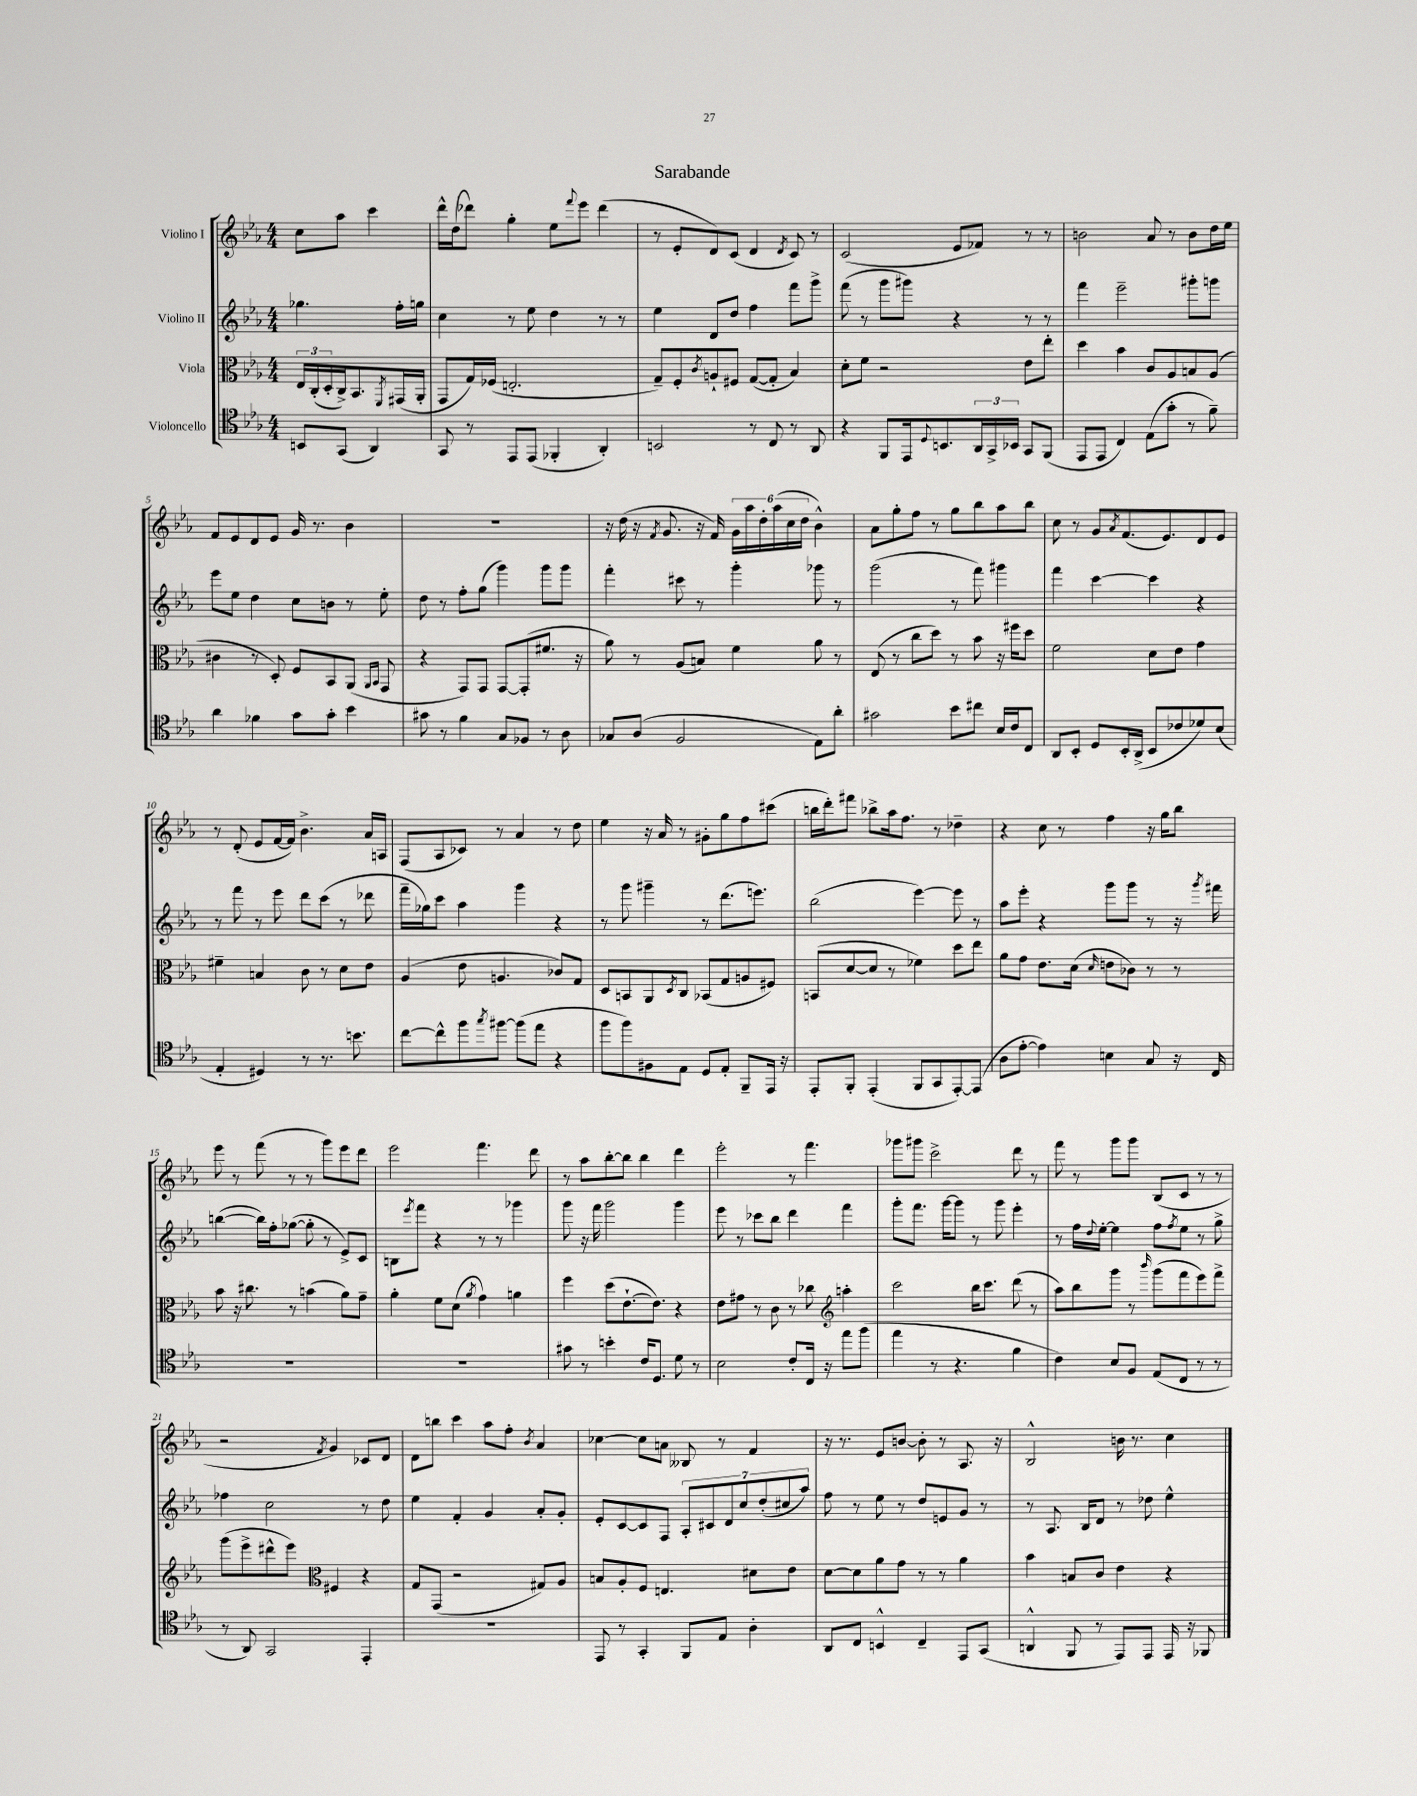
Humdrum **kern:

**kern	**kern	**kern	**kern
*part4	*part3	*part2	*part1
*staff4	*staff3	*staff2	*staff1
*I"Violoncello	*I"Viola	*I"Violino II	*I"Violino I
*clefC4	*clefC3	*clefG2	*clefG2
*k[b-e-a-]	*k[b-e-a-]	*k[b-e-a-]	*k[b-e-a-]
*M4/4	*M4/4	*M4/4	*M4/4
=	=	=	=
8BBn/L	24E-/LL	4.gg-X\	8cc\L
.	(24C'/	.	.
.	24D'/	.	.
(8GG/J	16C^/J)	.	8aa-\J
.	8.BB-/	.	.
4AA-/)	.	.	4ccc\
.	8qFF/	.	.
.	(16GG#X/L	16ff'\LL	.
.	16AA-'/JJ	16ggn\JJ	.
=1	=1	=1	=1
8GG/	8GG/L	4cc\	16ddd^^\LL
.	.	.	(16dd\J
8r	16G/L)	.	8ddd-X\J)
.	(16F-X/JJ	.	.
8EE-/L	2.En'/	8r	4gg'\
(8EE-/J	.	8ee-\	.
4FF-X'/	.	4dd\	8ee-\L
.	.	.	8qqfff/
.	.	.	8eee-\J
4AA-'/)	.	8r	(4ddd-\
.	.	8r	.
=2	=2	=2	=2
2BBn/	8G~/L)	4ee-\	8r
.	8F'/	.	8e-'/L
.	8qc/	.	.
.	8An`/	8d/L	8d/)
.	8F#X/J	8dd/J	(8c/J
8r	([8G/L	4ff\	4d/
8C/	8G'/J]	.	.
.	.	.	8qd/
8r	4B-/)	8fff\L	8c/)
8AA-/	.	8ggg^\J	8r
=3	=3	=3	=3
4r	8d'\L	(8fff\	(2c/
.	8f\J	8r	.
8FF/L	2r	8ggg\L	.
16EE-/k	.	8ggg#X\J)	.
8qqD/	.	.	.
8.BBn/	.	.	.
.	.	4r	8e-/L
24AA-/L	.	.	8f-X/J)
24GG^/	.	.	.
24BB-X/JJ	.	.	.
8GG/L	8e-\L	8r	8r
(8FF/J	8ee-'\J	8r	8r
=4	=4	=4	=4
8EE-/L	4dd\	4fff\	2bn\
8EE-/J	.	.	.
4C/)	4b-\	2eee-~\	.
(8E-\L	8c/L	.	8a-/
8g'\J	8A-/	.	8r
8r	8Bn/	8ggg#X'\L	8b\L
8f~\)	(8A-/J	8gggn\J	16dd\L
.	.	.	16ee-\JJ
!!LO:LB:g=z
=5	=5	=5	=5
4a-\	4c#X\	8eee-\L	8f/L
.	.	8ee-\J	8e-/
4f-X\	8r	4dd\	8d/
.	8D'/)	.	8e-/J
8g\L	8F/L	8cc\L	16g/
.	.	.	8.r
8g'\J	8BB-/	8bn\J	.
4b-\	(8AA-/J	8r	4b-\
.	16qqAA-/LL	.	.
.	16qqBB-/JJ	.	.
.	8GG/	8ee-'\	.
=6	=6	=6	=6
8g#X\	4r	8dd\	1r
8r	.	8r	.
4f\	8GG/L)	8ff'\L	.
.	8GG/J	(8gg\J	.
8G/L	[8GG/L	4ggg\)	.
8F-X/J	(8GG'/]	.	.
8r	8.f#X/J	8ggg\L	.
8A-\	.	8ggg\J	.
.	16r	.	.
=7	=7	=7	=7
8G-X/L	8a-\)	4fff'\	16r
.	.	.	(16dd\
(8A-/J	8r	.	16r
.	.	.	8qf/
.	.	.	8.g/
2F/	(8A-/L	8ccc#X\	.
.	8Bn/J)	8r	16r
.	.	.	16f/)
.	4f\	4ggg'\	24g\LL
.	.	.	24aa-\
.	.	.	24dd'\
.	.	.	(24aa-\
.	.	.	24cc\
.	.	.	24dd\JJ
8E-\L)	8a-\	8ggg-X\	4b-^^\)
8a-'\J	8r	8r	.
=8	=8	=8	=8
2g#X\	(8E-/	(2ggg\	8a-\L
.	8r	.	8gg'\
.	8cc\L	.	8ff\J
.	8dd\J)	.	8r
8b-\L	8r	8r	8gg\L
8cc#X\J	8b-\	8fff\)	8bb-\
16B-/LL	16r	4ggg#X\	8aa-\
16c/J	16ff#X\KL	.	.
8C/J	8dd\J	.	8bb-\J
=9	=9	=9	=9
8AA-/L	2f\	4fff\	8cc\
8BB-'/J	.	.	8r
8D/L	.	[4ccc\	8g/L
.	.	.	8qa-/
16BB-'/L	.	.	(8.f/
(16AA-^/JJ	.	.	.
8BB-/L	8d\L	4ccc\]	.
.	.	.	8.e-/)
8c-X/	8e-\J	.	.
8d-X/)	4g\	4r	8d/
(8B-/J	.	.	8e-/J
!!LO:LB:g=z
=10	=10	=10	=10
4E-'/	4f#X~\	8r	8r
.	.	8fff\	(8d'/
4D#X/)	4Bn/	8r	8e-/L
.	.	8eee-\	[16f/L
.	.	.	16f/JJ])
8r	8c\	8ddd\L	4.b-^\
8.r	8r	(8ccc\J	.
.	8d\L	8r	.
8.bn\	.	.	.
.	8e-\J	8ddd-X\	16a-/LL
.	.	.	16An/JJ
=11	=11	=11	=11
[8cc\L	(4A-/	16fff~\LL	(8F/L
.	.	16gg-X\J)	.
8cc^^\]	.	8ccc\J	8A-/
8ff\	8e-\	4aa-\	8c-X/J)
8qgg/	.	.	.
[8ff#X\J	4.An/	.	8r
(8ff#\L]	.	4ggg\	4a-/
8ee-\J	.	.	.
4r	8c-X/L)	4r	8r
.	8G/J	.	8dd\
=12	=12	=12	=12
8ff\L	8D/L	8r	4ee-\
8ff\)	8BBn/	8ggg\	.
8F#X\	8AA-/	4ggg#X~\	16r
.	.	.	16a-/
.	8qD/	.	.
8E-\J	8C/J	.	8r
8D/L	(8BB-X/L	8r	8g#X'\L
8E-'/J	8G/	(8.ddd\L	8gg\
8FF~/L	8An/	.	8ff\
.	.	8.eeen\J)	.
16EE-/Jk	8F#X/J)	.	(8ccc#X\J
16r	.	.	.
=13	=13	=13	=13
8EE-'/L	(8BBn/L	(2bb-\	16bbn\LL
.	.	.	16ddd'\J)
8FF'/J	[8d/	.	8fff#X\J
(4EE-'/	8d/J]	.	8bb-X^\L
.	8r	.	16aa-\k
.	.	.	8.ff\J
8FF/L	4f-X\)	[4eee-\)	.
8GG/	.	.	8r
[8EE-'/)	8dd\L	8eee-\]	4dd-X~\
(8EE-/J]	8ee-\J	8r	.
=14	=14	=14	=14
8A-\L	8a-\L	8aa-\L	4r
[8e-'\J	8g\J	8eee-'\J	.
4e-\])	8.e-\L	4r	8cc\
.	.	.	8r
.	(16d\Jk	.	.
.	16qqd/	.	.
4Bn\	8en\L	8ggg\L	4ff\
.	8c-X\J)	8ggg\J	.
8G/	8r	8r	16r
.	.	.	16gg\KL
16r	8r	16r	8bb-\J
.	.	8qggg/	.
16C/	.	16fff#X\	.
!!LO:LB:g=z
=15	=15	=15	=15
1r	8b-\	([4bbn\	8eee-\
.	16r	.	8r
.	8.cc#X\	.	.
.	.	16bb\LL])	(8fff\
.	.	16ff'\J	.
.	8r	([8gg-X\J	8r
.	(4bn\	8gg-'\]	8r
.	.	8r	8ggg\L)
.	8a-\L)	8e-^/L)	8eee-\
.	8g~\J	8c/J	8ddd\J
=16	=16	=16	=16
1r	4a-'\	8Bn\L	2eee-\
.	.	8qeee-/	.
.	.	8fff\J	.
.	8f\L	4r	.
.	(8d\J	.	.
.	8qa-/	.	.
.	4g\)	8r	4.fff\
.	.	8r	.
.	4an\	4ggg-X\	.
.	.	.	8ddd\
=17	=17	=17	=17
8g#X\	4ff\	8ggg\	8r
8r	.	16r	8aa-\L
.	.	16fff\	.
4bn'\	(8dd\L	2ggg\	[8bb-'\
.	[8.e-`\	.	8bb-\J]
16c/KL	.	.	4bb-\
8.D/J	8.e-\J])	.	.
8d\	4r	4ggg\	4ddd\
8r	.	.	.
=18	=18	=18	=18
2B-\	8e-\L	8eee-\	2eee-'\
.	8g#X\J	8r	.
.	8r	8ccc-X\L	.
.	8c\	8bb-\J	.
8c'/L	8r	4ddd\	8r
16C/Jk	8cc-X\	.	4.fff\
16r	.	.	.
*	*clefG2	*	*
8ee-\L	4aan'\	4fff\	.
(8ff\J	.	.	.
=19	=19	=19	=19
4ee-\	2ccc\	8ggg'\L	8ggg-X\L
.	.	8.fff\J	8ggg#X\J
8r	.	.	2ccc^\
.	.	[16ggg\KL	.
4.r	.	8ggg\J]	.
.	16bb-\KL	8r	.
.	8.ccc\J	.	.
.	.	8ggg\	.
4f\	(8ddd\	4eee-'\	8ddd\
.	8r	.	8r
=20	=20	=20	=20
4c\)	8aa-\L)	8r	8fff\
.	8bb-\	16ff\LL	8r
.	.	8qqdd/	.
.	.	[16ee-'\JJ	.
8B-/L	8ggg\J	4ee-\]	8ggg\L
8F/J	8r	.	8ggg\J
.	16qqbbb-/	.	.
(8E-/L	(8ggg\L	8ff\L	(8B-/L
.	.	8qff/	.
8C/J	8fff\	8ee-\J	8c/J
8r	8eee-\)	8r	8r
8r	8fff^\J	8gg^\	8r
!!LO:LB:g=z
=21	=21	=21	=21
8r	(8ggg\L	4ff-X\	2r
8AA-/)	8eee-^\	.	.
2GG/	8ddd#X^^\	2cc\	.
.	8eee-\J)	.	.
*	*clefC3	*	*
.	.	.	8qf/
.	4F#X/	.	4g/)
4EE-'/	4r	8r	8c-X/L
.	.	8dd\	8d/J
=22	=22	=22	=22
1r	8G/L	4ee-\	8d\L
.	(8GG/J	.	8bbn\J
.	2r	4f'/	4ccc\
.	.	4g/	8aa-\L
.	.	.	8ff'\J
.	.	.	8qb-/
.	8G#X/L)	8a-'/L	4a-/
.	8A-/J	8g'/J	.
=23	=23	=23	=23
8EE-/	8Bn/L	8e-'/L	[4cc-X\
8r	8A-'/	[8c/	.
4GG'/	8F/J	8c/]	8cc-\L]
.	4.En/	8F/J	8an\J
8FF/L	.	14A-'/L	8B--X/
.	.	14c#X/	.
8E-/J	.	.	8r
.	.	14d/	.
.	.	14cc/	.
4A-'\	8d#X\L	.	4f/
.	.	(14dd'/	.
.	.	14cc#X/	.
.	8e-\J	.	.
.	.	14aa-/J)	.
=24	=24	=24	=24
8AA-/L	[8d\L	8ff\	16r
.	.	.	8.r
8C/J	8d\]	8r	.
4BBn^^/	8a-\	8ee-\	8e-/L
.	8g\J	8r	[8bn/J
4C~/	8r	8dd/L	8b'\]
.	8r	8en/	8r
8EE-/L	4a-\	8g/J	8.A-/
(8GG/J	.	8r	.
.	.	.	16r
=25	=25	=25	=25
4AAn^^/	4b-\	8r	2B-^^/
.	.	8.A-/	.
8FF/	8Bn/L	.	.
.	.	16B-/KL	.
8r	8c/J	8d/J	.
8EE-/L)	4e-\	8r	16bn\
.	.	.	8.r
8EE-/J	.	8dd-X\	.
16EE-/	4r	4ee-^^\	4cc\
16r	.	.	.
8FF-X/	.	.	.
==	==	==	==
*-	*-	*-	*-
